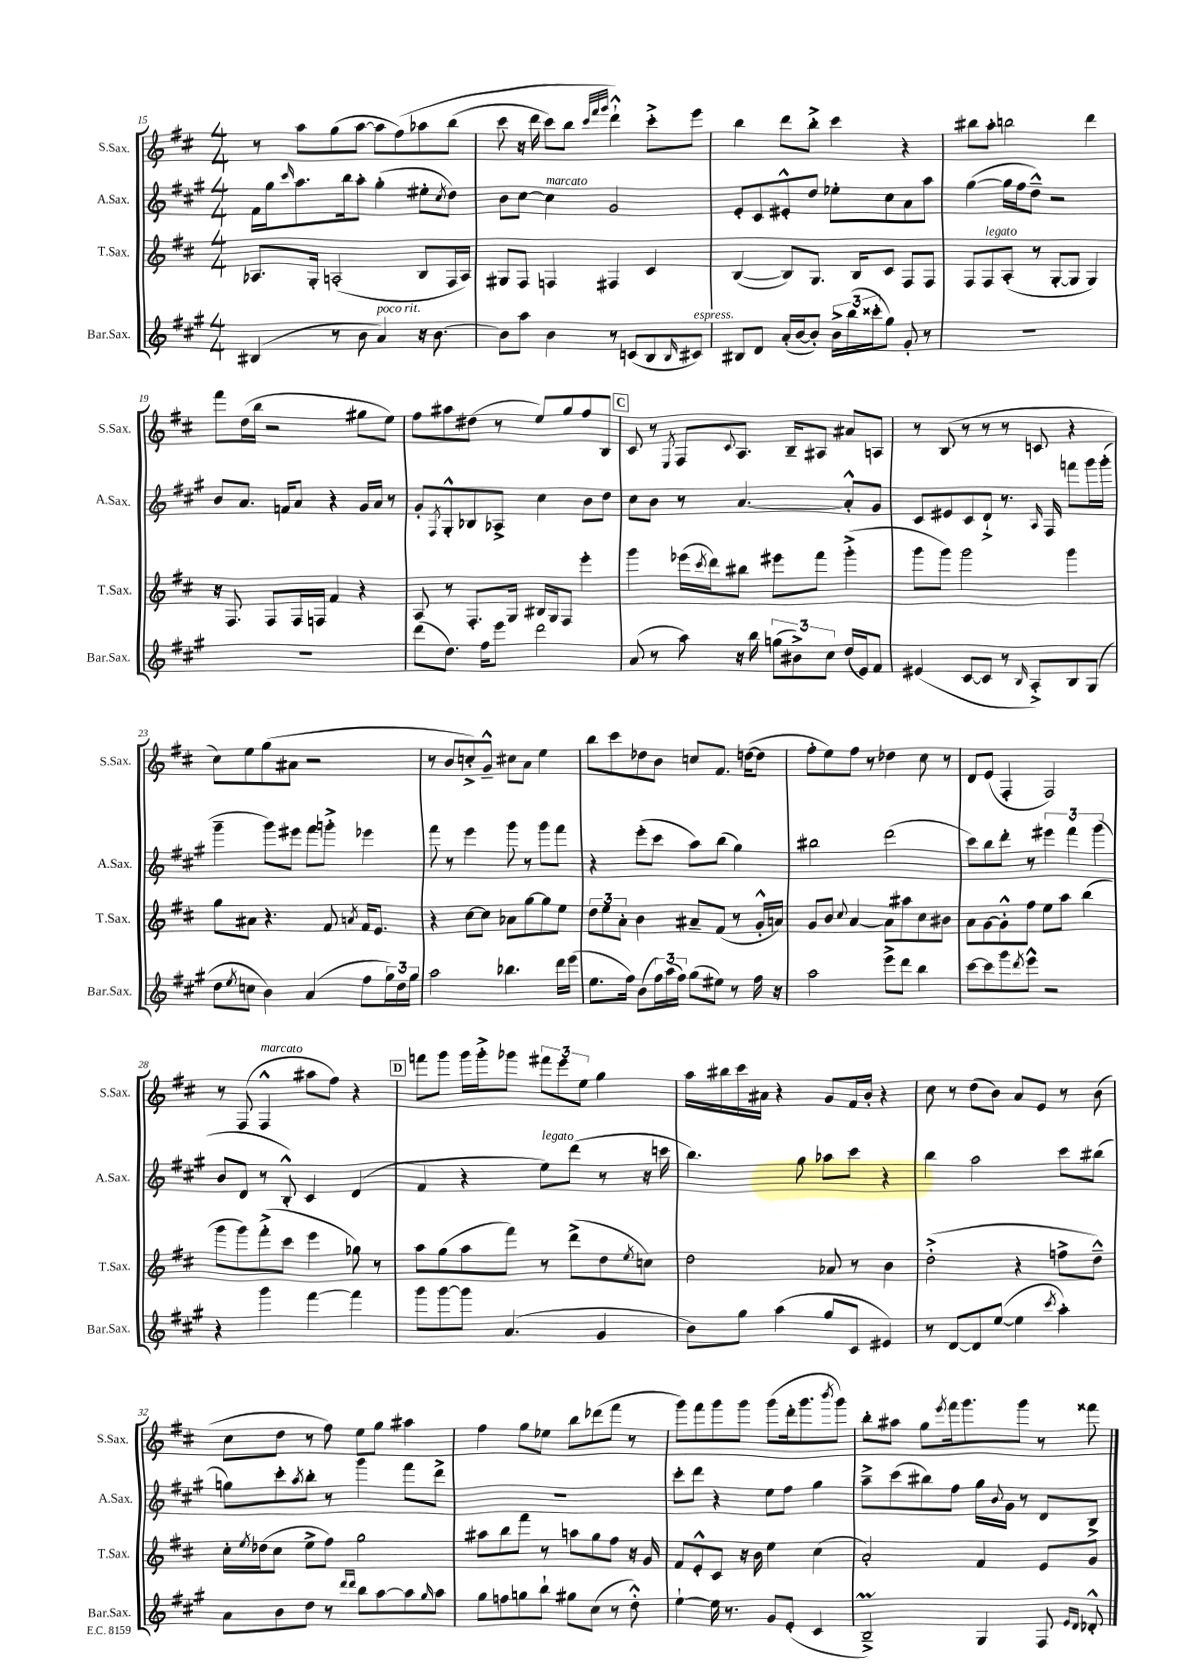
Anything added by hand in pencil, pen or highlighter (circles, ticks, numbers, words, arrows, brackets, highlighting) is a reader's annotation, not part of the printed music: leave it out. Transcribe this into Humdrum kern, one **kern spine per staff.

**kern	**kern	**kern	**kern
*staff4	*staff3	*staff2	*staff1
*clefG2	*clefG2	*clefG2	*clefG2
*k[f#c#g#]	*k[f#c#]	*k[f#c#g#]	*k[f#c#]
*M4/4	*M4/4	*M4/4	*M4/4
(4B#/	8.A-/L	16f#\LL	8r
.	.	16gg#\J	.
.	.	16qqccc#/	.
.	.	8.aa\	8aa\L
.	16G'/Jk	.	.
8r	(2A'/	.	(8gg\
.	.	16bb\k	.
8b\	.	8aa'\J	[8aa\J
4a/)	.	(4gg#'\	8aa\]L
.	.	.	&(8ff#\)
16r	8B/L	8ee#'\L	8aa-\
[8.b\	.	.	.
.	.	8qcc#/	.
.	16F#/L	8dd\J)	(8bb\J
.	16A/JJ)	.	.
=	=	=	=
8b\]L	8G#/L	8b\L	8ccc#\
8aa\J	8F#/J	[8cc#\J	16r
.	.	.	16ddd\
4b\	4F/	4cc#\]	8ccc#\L)
.	.	.	8bb\J
.	.	.	32qqccc#/LLL
.	.	.	32qqfff#/
.	.	.	32qqggg/JJJ
8r	4F#/	2g#/	4ddd`^^\&)
(8c/L	.	.	.
8B/	4c#/	.	8ccc#'^\L
16qqB/	.	.	.
8c#/J)	.	.	8eee\J
=	=	=	=
8B#/L	([4B/	8e'/L	4bb\
8d/J	.	8c#/	.
(16a'/LL	8B/]L)	8e#'^^/	8ddd\L
[16b/J	.	.	.
8b'/]J)	8.G/J	8dd/J	8bb'^\J
24b^\LL	.	8ee-'\L	4ccc#\
(24bb\	.	.	.
.	16B/LK	.	.
24ccc##'\J	.	.	.
8gg#\J)	8c#/J	8cc#\	.
8g#'/	8F#/L	8a\	4r
8r	8F#/J	8aa\J	.
=	=	=	=
1r	8F#/L	([4gg#\	8bb#\L
.	8F#/	.	8aa'\J
.	(8A'/J	16gg#\]LL	2bb\
.	.	16ff#\J	.
.	8r	8dd~^^\J)	.
.	[8G'/L	2r	.
.	8G/]J	.	.
.	4G/)	.	4ddd\
=	=	=	=
1r	16r	8b/L	8fff#\L
.	8.F#/	.	.
.	.	8.a/J	(16dd\L
.	.	.	16bb\JJ
.	8F#/L	.	2r
.	.	16f/LK	.
.	16F#/L	8a/J	.
.	16F/JJ	.	.
.	4f#/	4r	.
.	4r	16g#/LL	8gg#\L
.	.	16a/JJ	.
.	.	8r	8ee\J)
=	=	=	=
(8ddd\L	8A/	8g#'/L	8ff#\L
.	.	8qF#/	.
8.dd\J)	8r	8G#'^^/	8aa#\
.	8.F#'/L	8B-/	(8dd#\J
16ff#\LK	.	.	.
8eee\J	.	8A-^/J	8r
.	16G/Jk	.	.
2ddd\	16B#/LL	4cc#\	8ee/L)
.	16G/J	.	.
.	8F#/J	.	8gg/
.	4eee'\	8b\L	8ff#/
.	.	8dd\J	8B/J
=	=	=	=
(8a/	4ggg\	8cc#\L	8c#/
8r	.	8b\J	8r
.	.	.	8qE/
8aa\)	(16eee-\LL	8r	8F#/L
.	8qccc#/	.	.
.	16ddd\J)	.	.
.	.	.	8qqc#/
16r	8bb#\J	[4.a/	8.A/J
16bb\	.	.	.
(12gg\L	8eee#\L	.	.
.	.	.	16B~/LK
12b#^\)	.	.	.
.	8fff#\J	.	8A#/J
12cc#\J	.	.	.
(16dd/LL	(4ggg'^\	8a'^^/]L	8a#/L
16e/J)	.	.	.
8f#/J	.	8g#/J	8A/J
=	=	=	=
(4e#/	8ggg\L	8c#/L	8r
.	8ggg\J)	8e#/	(8B/
[8c#/L	2ggg\	8c#/	8r
8c#/]J	.	8d`^/J	8r
8r	.	8.r	8r
16qqB/	.	.	.
8A'^/L)	.	.	8c/
.	.	16qqA/	.
.	.	16F#/	.
8B/	4ggg\	8fff\L	4r
(8G#/J	.	16ggg#\L	.
.	.	(16ggg#'\JJ	.
=	=	=	=
8dd\L	8gg\L	4ggg#~\	8cc#\L)
8qee/	.	.	.
8cc\J	8a#\J	.	8ee\
4b\)	4.r	8ggg#\L)	(8gg\
.	.	8eee#\J	8a#\J
(4a/	.	8fff#\L	2r
.	8f#/	8ggg'^\J	.
.	8qa/	.	.
8ff#\L	16f#/LK	4eee-\	.
.	8.e/J	.	.
24gg#\L)	.	.	.
24dd\	.	.	.
24gg#\JJ	.	.	.
=	=	=	=
2aa\	4r	8fff#\	8r
.	.	8r	8b/L
.	[8cc#\L	4eee\	8cc'^/)
.	8cc#\]J	.	8g~^^/J
4.bb-\	8a-\L	8ggg#\	8cc#\L
.	[8gg\	8r	8a\J
.	8gg\]	8ggg#\L	4ee\
16ddd\LL	8ee\J	8fff#\J	.
(16eee\JJ	.	.	.
=	=	=	=
8.ee\L	12dd\L	4r	8bb\L
.	12ee\	.	.
.	.	.	8ccc#\
.	12a'\J	.	.
16ff#\Jk)	.	.	.
(8b\L	4b\	(8eee'\L	8dd-\
24ff#\L)	.	8ccc#\J	8b\J
(24aa\	.	.	.
24ff#\JJ)	.	.	.
(8gg#\L	8a#~/L	8aa\L)	8cc/L
8ee#\J)	(8f#/J	(8bb\J	8.f#/J
8r	8r	4gg#\)	.
.	.	.	([16dd\LK
16ff#\	16g'^^/LL	.	8dd\]J
16r	16a/JJ)	.	.
=	=	=	=
2aa\	8g/L	2bb#\	8ff#'\L
.	8b/J	.	8ee\)
.	8qqcc#/	.	.
.	[4a/	.	8ff#\J
.	.	.	8r
8eee^\L	8a\]L	(2ddd\	4dd-\
8ddd\J	8aa#\	.	.
4bb\	8cc#\	.	8cc#\
.	8b#\J	.	8r
=	=	=	=
[8ccc#\L	8a\L	8ccc#\L)	8d/L
8ccc#\]	[8g\	8bb\	(8e/J
8ggg#\	8g'^^\]	8ddd'\J	4F#'/
8qddd/	.	.	.
8eee^^\J	8ff#\J	8r	.
2r	8ee\L	6eee#\	2F#/)
.	8aa\J	.	.
.	.	6fff#\	.
.	(4bb\	.	.
.	.	(6ggg#\	.
=	=	=	=
4r	8ggg\L	8b/L	8r
.	8ggg\)	8d/J	(8F#/
4ggg#\	(8fff#'^\	8r	4F#^^/
.	8ccc#\J	8B'^^/)	.
[4fff#\	4eee\	4c#/	8aa#\L
.	.	.	8ff#\J)
4fff#\]	8gg-\)	(4d/	4r
.	8r	.	.
=	=	=	=
8ggg#\L	8aa\L	4f#/	8fff\L
[8ggg#\	(8gg\	.	8ggg\J
8ggg#\]J	8aa\	4r	16ggg\LL
.	.	.	16ggg'^\J
(4.a/	8fff#\J)	.	8ggg-\J
.	8r	8ee\L)	12fff#\L
.	.	.	12eee\
.	(8ddd^\L	(8ddd\J	.
.	.	.	12ee\J
4g#/	8dd\	8r	4gg\
.	8qee/	.	.
.	8cc\J)	16r	.
.	.	16ccc\	.
=	=	=	=
8b\L)	2dd\	4.bb\)	16aa\LL
.	.	.	16bb#\
8gg#\J	.	.	16ccc#\
.	.	.	16a#\JJ
(4aa\	.	.	4r
.	.	8gg#\	.
8gg#/L	8a-/	8aa-\L	8g/L
8c#/J	8r	8ccc#\J	16f#/L
.	.	.	16b'/JJ
4e#/)	4b\	4r	4r
=	=	=	=
8r	(2dd'^\	4bb\	8cc#\
[8d/L	.	.	8r
8d/]	.	2aa\	(8dd\L
([8ee/J	.	.	8b\J)
4ee\]	4r	.	8a/L
.	.	.	8e/J
8qccc#/	.	.	.
4aa'\)	8ff^\L	8ccc#\L	8r
.	8dd~^^\J)	(8bb#\J	(8b\
=	=	=	=
8a\L	16cc#'\LL	8gg\L)	8cc#\L
.	8qee/	.	.
.	(16dd-\J	.	.
8b\	8cc#\J	8ccc#'\	8dd\J
.	.	8qaa/	.
8dd\J	8ee^\L	8bb'\J	8r
8r	8ff#\J)	8r	8ff#\)
16qqddd/LL	.	.	.
16qqddd/JJ	.	.	.
8bb\L	2gg\	4ggg#\	8ee\L
[8aa\	.	.	8gg\J
8aa\]	.	8fff#\L	4aa#\
16qqgg#/	.	.	.
8aa\J	.	8ddd^\J	.
=	=	=	=
8gg#\L	8aa#\L	1r	4ff#\
8ff\	8bb\	.	.
8gg\	8fff#\J	.	8gg\L
8bb`\J	8r	.	8ee-\J
8gg#\L	8aa\L	.	8bb\L
(8cc#\J	8gg\	.	(8ddd-\
8r	8ff#\J	.	8fff#\J
8dd'^^\)	16r	.	8r
.	16g/	.	.
=	=	=	=
[4ee`\	8f#/L	8ccc#'\L	8ggg\L)
.	8e'^^/	8ddd\J	8fff#\
16ee\]	8c#/J	4r	8ggg\
8.r	.	.	.
.	16r	.	8ggg\J
.	16b\	.	.
8g#/L	4ee\	8ee\L	(8ggg\L
(8e'/J	.	8ff#\J	16ddd'\k
.	.	.	8.ggg\
4c#/	(4cc#\	4gg#\	.
.	.	.	8qbbb/
.	.	.	8ggg\J)
=	=	=	=
2B~^/)	2a'/)	8aa~^\L	8bb'\L
.	.	(8ccc#\	8aa#\J
.	.	8bb#\)	8gg\L
.	.	.	8qeee/
.	.	8ff#\J	16fff#\k
.	.	.	8.ggg\
4G#/	4f#/	16gg#\LL	.
.	.	8qqb/	.
.	.	16g#\JJ	.
.	.	8r	8ggg\J
8F#/	8e/L	8d/L	8r
16qqe/LL	.	.	.
16qqd/JJ	.	.	.
8d-'^^/	8g/J	8B^/J	8fff##\
==	==	==	==
*-	*-	*-	*-
